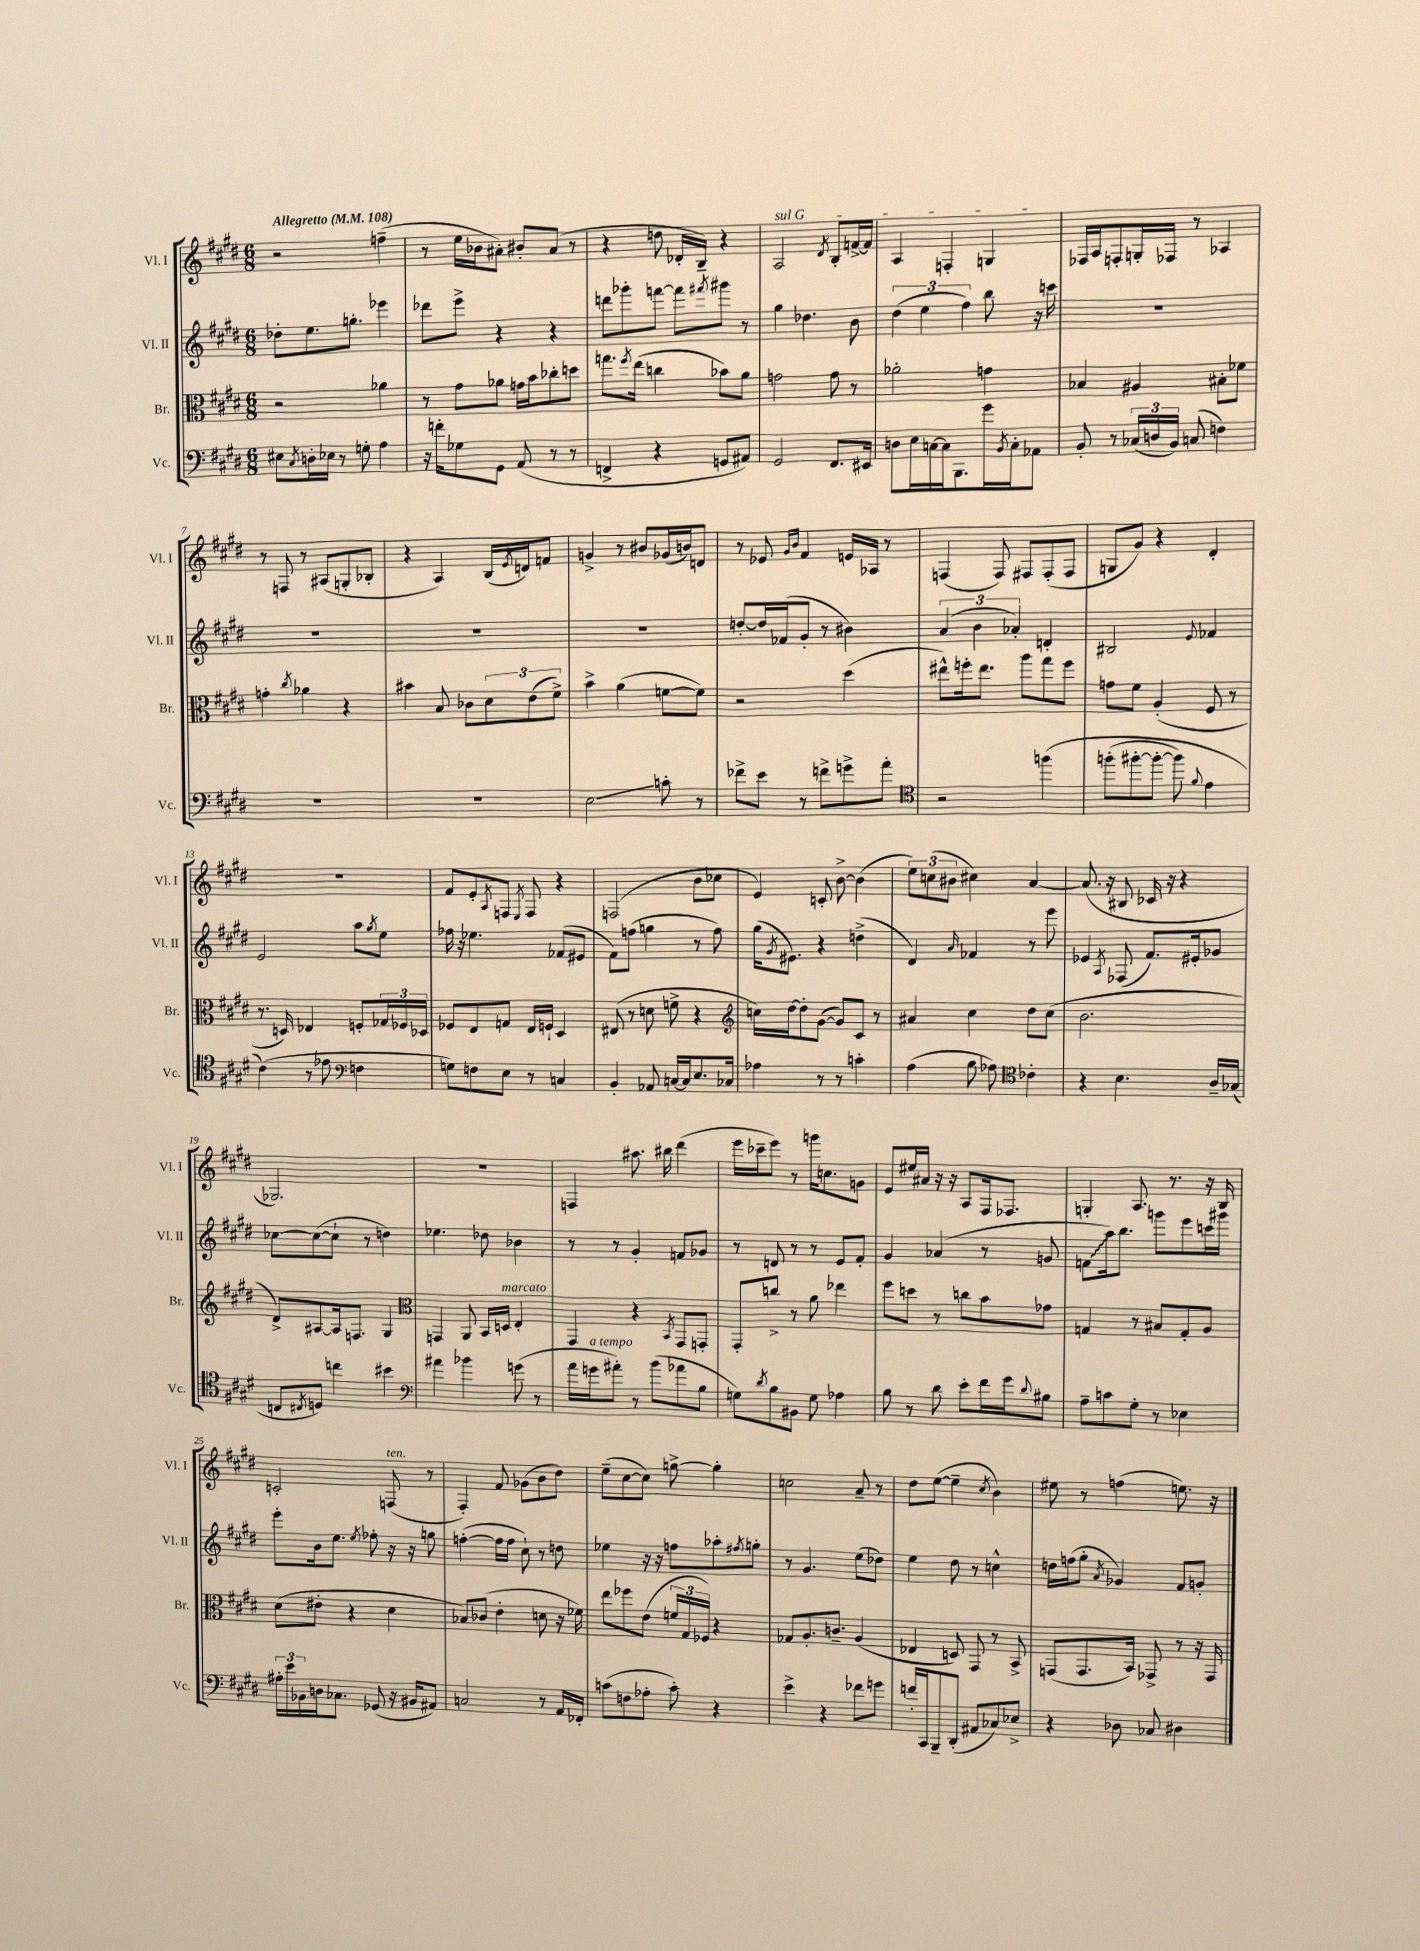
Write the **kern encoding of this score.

**kern	**kern	**kern	**kern
*staff4	*staff3	*staff2	*staff1
*clefF4	*clefC3	*clefG2	*clefG2
*k[f#c#g#d#]	*k[f#c#g#d#]	*k[f#c#g#d#]	*k[f#c#g#d#]
*M6/8	*M6/8	*M6/8	*M6/8
*MM108	*MM108	*MM108	*MM108
8E#\L	2r	8dd-'\L	2r
8qC#/	.	.	.
16D'\L	.	8.ee\	.
16E-\JJ	.	.	.
8r	.	.	.
.	.	8.gg'\J	.
8G'\	.	.	.
4A\	4a-\	4eee-\	(4ff~\
=	=	=	=
16r	8r	8ddd-\L	8r
16f'\LK	.	.	.
8G-\	8g#\L	8eee^\J	16ee\LL
.	.	.	16b-\J
8GG#\J	8a-\J	4r	8a#'\J)
(8AA/	16g\LL	.	8b#'/L
.	16b\J	.	.
8r	8cc-'\	4r	(8a#/J
8r	8dd\J	.	8r
=	=	=	=
4FF^/	8.gg\L	8ddd\L	4r
.	.	8ggg-'\	.
.	8qff#/	.	.
.	(16ee\Jk	.	.
4r	4cc\	[8fff\J	8dd\
.	.	8fff\]L	16d-'/LL
.	.	.	16B~/JJ)
.	.	8qfff#/	.
8GG/L	8b-\L)	8ggg#\J	4r
8AA#/J)	8a\J	8r	.
=	=	=	=
2GG#/	2g\	4gg#\	2A/
.	.	4.dd-\	.
.	.	.	8qd#/
8.FF#/L	8g\	.	8B'/L
.	8r	8b\	[16f^/L
16EE#/Jk	.	.	16f/]JJ
=	=	=	=
8D\L	2a-'\	(6dd#\	4A/
16E\L	.	.	.
.	.	6ee\	.
[16C\	.	.	.
16C\]J	.	.	4F'/
8.BBB\	.	.	.
.	.	6ff#\)	.
16g#\L	4g\	8bb\	4G/
8qBB/	.	.	.
16C'\J	.	.	.
8AA-\J	.	16r	.
.	.	16ccc\	.
=	=	=	=
8BB'/	4B-/	2.r	16F-/LL
.	.	.	16A/J
8r	.	.	8F'/
(24C-/LL	4A#/	.	16G'/L
24D/	.	.	.
.	.	.	16F-/JJ
24BB/JJ)	.	.	.
(8C/	.	.	8r
4F\)	8B#'\L	.	4A-/
.	8f-\J	.	.
=	=	=	=
2.r	4g'\	2.r	8r
.	.	.	8F/
.	8qcc#/	.	.
.	4a-\	.	8r
.	.	.	(8A#/L
.	4r	.	8G'/
.	.	.	8B-'/J
=	=	=	=
2.r	4b#\	2.r	4r
.	8B/	.	4A/)
.	8c-\L	.	.
.	12d#\	.	(16B/LL
.	.	.	8qe/
.	.	.	16d/J)
.	(12e\	.	.
.	.	.	8f/J
.	12f#^\J)	.	.
=	=	=	=
2E\	4b^\	2.r	4g^/
.	(4a\	.	8r
.	.	.	8b#/L
8c'\	[8f\L	.	(16g-/L
.	.	.	16b/J)
8r	8f\]J)	.	8d/J
=	=	=	=
8f-^\L	2r	[8dd'/L	8r
8e\J	.	16dd/]L	8e-/
.	.	(16f-/J	.
.	.	.	16qqg#/LL
.	.	.	16qqb/JJ
8r	.	8g#'/J	4f#/
8f^\L	.	8r	.
8g^\	(4dd#\	4b#\)	16e/LL
.	.	.	16A-/JJ
8a'\J	.	.	8r
=	=	=	=
*clefC4	*	*	*
2r	8ee#^^\L)	(6a/	(4F/
.	16ff'\k	.	.
.	.	6b\	.
.	8.ee#\J	.	.
.	.	.	8F/)
.	.	6a-'/)	.
.	8aa\L	.	8F#/L
&(4ff\	8gg#\	4d'/	(8F#'/
.	8ff\J	.	8F#/J
=	=	=	=
(8ff'\L	8g\L	2B#/	8G/L
[8ff#'\	8f#\J	.	8g#/J)
8ff#'\_J	(4A'/	.	4r
8ff#\])	.	.	.
8qqf#/	.	8qqe/	.
4e\	8F#/	4f-/	4d#'/
.	8r	.	.
=	=	=	=
(4c#\&)	8.r	2e/	2.r
.	16D/)	.	.
8r	4E-/	.	.
8e-\	.	.	.
*clefF4	*	*	*
4F\	8F'/L	8aa\L	.
.	.	8qgg#/	.
.	24G-/L	8ee\J	.
.	24F-/	.	.
.	24D-/JJ	.	.
=	=	=	=
8G\L)	8F-/L	16ff-\	8f#/L
.	.	16r	.
8F\	8E/	4.ee-\	8e'/
.	.	.	8qA/
8E\J	8G/J	.	8F/J
.	.	.	8qE/
8r	16E/LL	.	8F/
.	16F`/JJ	.	.
4C/	4D#/	(8f-/L	4r
.	.	8e#/J	.
=	=	=	=
4BB'/	(8E#/	8f#\L)	(2F/
.	8r	(8ff\J	.
8AA-/	8d\	4gg\	.
[16C/LL	8f^\	.	.
16C/]J	.	.	.
8.E/	4r	8r	8b\L
.	.	8ff\)	8cc-\J
16C-/Jk	.	.	.
=	=	=	=
*	*clefG2	*	*
4A-\	16cc\LL)	(16gg#\LK	4e/)
.	.	8qg#/	.
.	[16dd#\J	8.e#\J)	.
.	8dd#'\]	.	.
8r	([8g#\J	4r	8c'/
8r	8g#/]L)	.	[8b^\
4c'\	8c#/J	(4dd^\	(4b\]
.	8r	.	.
=	=	=	=
(4A\	4a#/	4d#/)	12ee\L)
.	.	.	(12cc\
.	.	.	12b#\J
.	.	16qqa/	.
8B\	4cc#\	4f-/	4cc#\)
8A-\)	.	.	.
*clefC4	*	*	*
4c-'\	8dd#\L	8r	[4a/
.	(8cc#\J	8eee\	.
=	=	=	=
4r	2.b\	4e-/	(8.a/]
.	.	.	16r
.	.	8qA/	.
4.B\	.	(8F-/	8B#/
.	.	8.f#/L)	16c-/
.	.	.	16r
.	.	.	4r
.	.	16e#'/k	.
16A~/LL	.	8g-/J	.
(16G-/JJ	.	.	.
=	=	=	=
8C/L	8d#^/L)	[8cc-\L	2.G-/)
8qC#/	.	.	.
8D/J)	[8A#/	(8cc-\_	.
4cc\	16A#/]k	8cc-`\]J	.
.	8.F/J	.	.
.	.	8r	.
4b#\	4G#/	4dd\)	.
=	=	=	=
*clefF4	*clefC3	*	*
4a#\	4GG/	4.ee-\	2.r
4b-\	8AA/	.	.
.	16BB/LL	8dd-\	.
.	16D/JJ	.	.
(8g\	4E'/	4b-\	.
8r	.	.	.
=	=	=	=
16a\LL	4GG#/	8r	4F/
16g\J	.	.	.
8a#'\J)	.	8r	.
8r	4r	4g#'/	8.aa#\
(8b\L	.	.	.
.	.	.	16bb#\
.	8qBB/	.	.
8a-\	8GG#/L	8f/L	(4ddd#\
8B\J	8GG'/J	8g-/J	.
=	=	=	=
8G\L)	8GG#'/L	8r	16eee\LL
.	.	.	16ccc-~\J
8qd#/	.	.	.
8B\	8cc^/J	8d/	8eee\J)
8BB#\J	8r	8r	8r
8G\	8a\	8r	16ggg\LK
.	.	.	8.cc\
4A-\	4ee-\	8e/L	.
.	.	8f#'/J	8g\J
=	=	=	=
8B\	8ff#\L	4g#/	8e/L
8r	8dd\J	.	16ee#/L
.	.	.	16a#/JJ
8d#\	8r	(4a-/	16r
.	.	.	16r
8e'\L	8cc\L	.	8A/L
16f#\L	8b\	8r	16F#/k
16g#\J	.	.	8.F-/J
8qqd#/	.	.	.
8B#\J	8g-\J	8g/	.
=	=	=	=
8A~\L	4G/	8f\L	4G'/
8c\	.	16aa\k)	.
.	.	8.bb\J	.
8G#'\J	8r	.	8.A/
8r	8B#/L	8ggg\L	.
.	.	.	8.r
4E-\	8G'/	8eee\	.
.	8A/J	16ccc\L	16r
.	.	16ggg#\JJ	16B/
=	=	=	=
24A#'\LL	(8d#\L	8eee'\L	2c'/
24e\	.	.	.
24BB-\	.	.	.
16D\J	8e#'\J	16b\k	.
8.C-\J	.	8.ee\J	.
.	4r	.	.
.	.	8qee/	.
(8GG-/	.	8ff-'\	.
16r	4d#\	16r	(8F/
16BB#/LK	.	16r	.
8AA#/J)	.	8gg\	8r
=	=	=	=
2C/	8B-/L)	([4ff'\	4F#'/)
.	(8c-/J	.	.
.	4e'\	16ff\]LL	8f#/
.	.	16ff\JJ	.
.	.	8cc#`\)	(8g-\L
8r	8d\	8r	8b\
16AA/LL	16r	8dd\	8dd#\J)
16FF-'/JJ	16f-\)	.	.
=	=	=	=
(8c\L	8ee\L	4ee-\	(8ee~\L
8F\	8ff-\	.	[8cc#\
8A-'\J	(8e\J	16r	8cc#\]J)
.	.	16r	.
8c'\)	24f/LL	8ff\L	[8gg^\
.	24G#/	.	.
.	24F-/JJ)	.	.
4r	4r	8aa-'\	4gg'\]
.	.	8qff#/	.
.	.	8gg'\J	.
=	=	=	=
4e^\	8G-/L	8r	2cc\
.	8.A'/	4.g#/	.
4r	.	.	.
.	8.c~/J	.	.
8f-\L	(4A/	(8ee\L	8a~/
8g\J	.	8dd-\J)	8r
=	=	=	=
16f'/LL	4E-/	4ee\	8dd#\L
16CC#/J	.	.	.
8BBB~/	.	.	([8ee\J
(8DD#'/J	8D/)	8dd#\	4ee~\]
8AA#/L	8GG#/	8r	.
.	.	.	8qcc#/
8C-/)	8r	4cc^^\	4b\)
8E-^/J	8BB^/	.	.
=	=	=	=
4r	(8GG/L	16dd\LL	8ee#\
.	.	(16ff\J	.
.	8.GG/	8gg#'\J	8r
.	.	8qa/	.
8D-\	.	4g-/)	(4ff\
.	16BB/Jk)	.	.
8C-/	8GG-^/	.	.
4D#\	8r	8f#/L	8.ee\)
.	16r	8g'/J	.
.	16GG-/	.	16r
==	==	==	==
*-	*-	*-	*-
